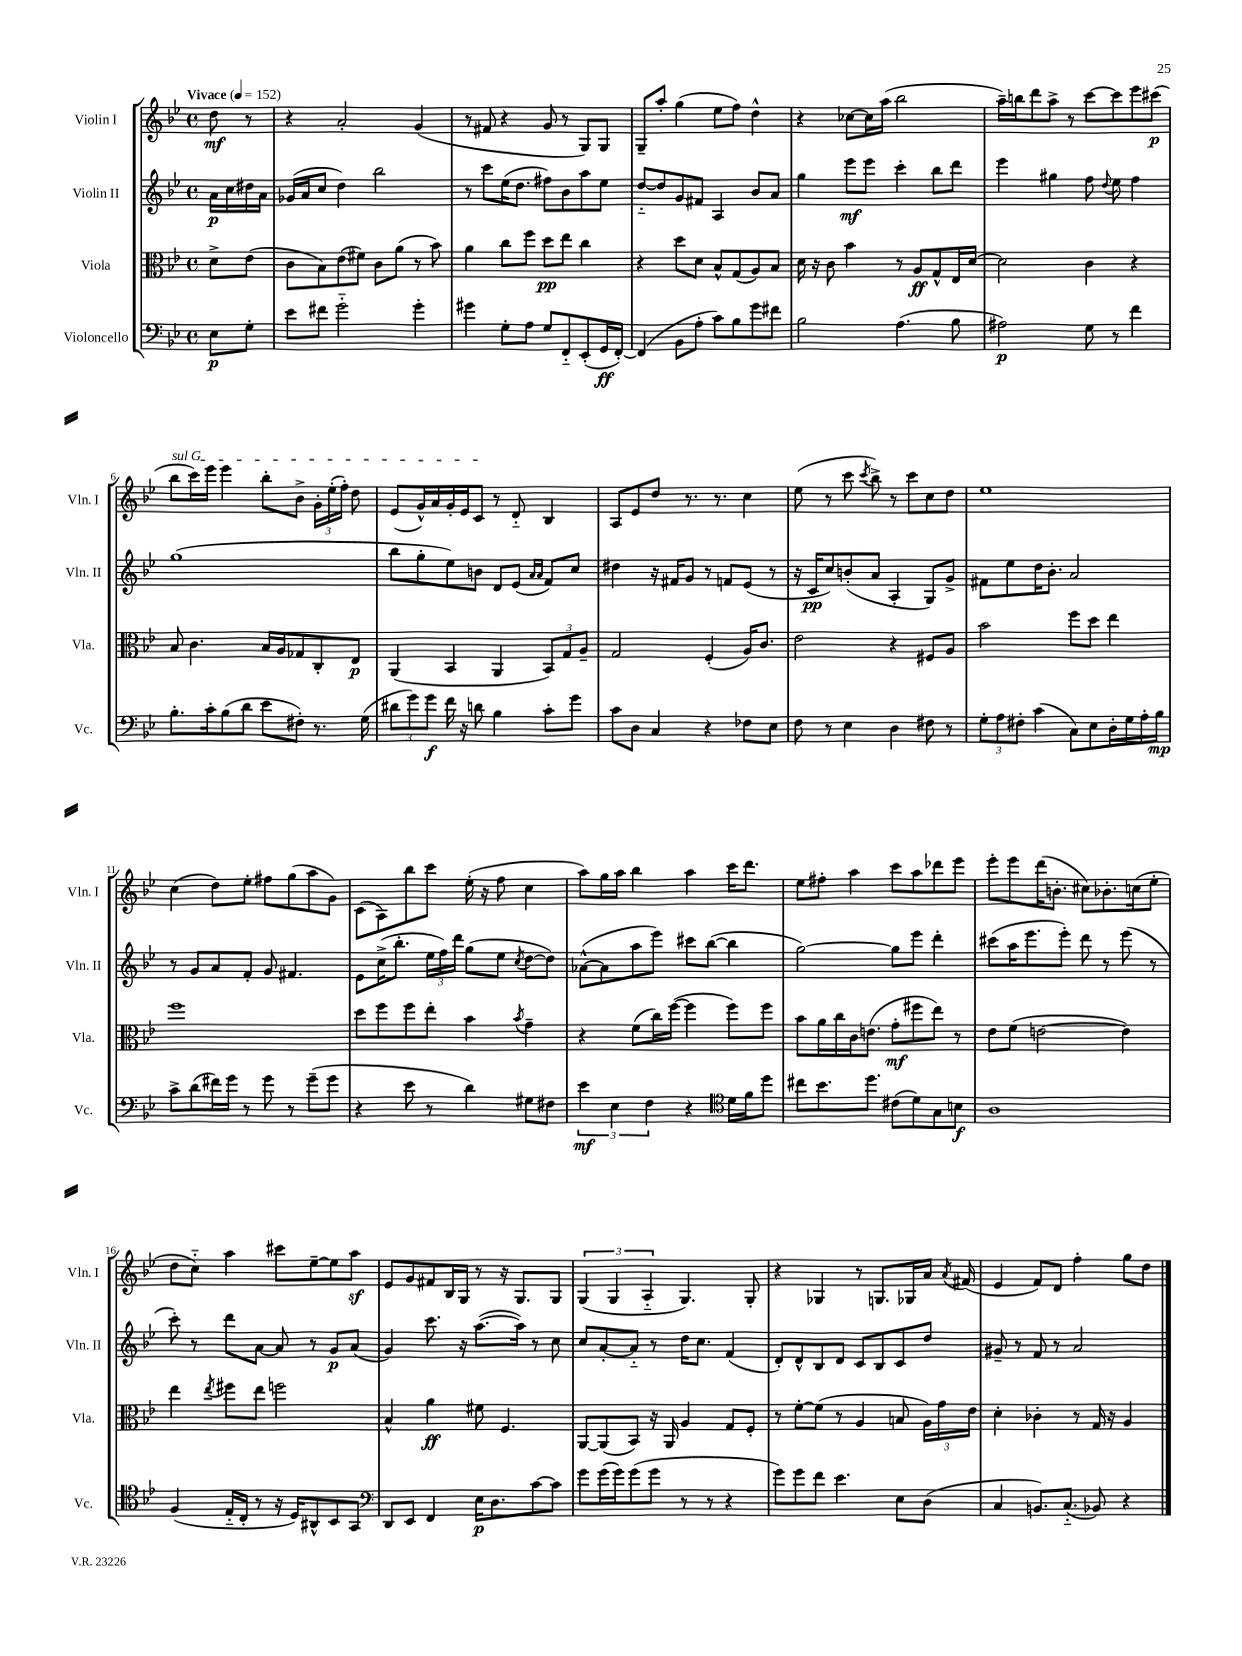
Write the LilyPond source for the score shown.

<<
\new StaffGroup <<
\new Staff = "s0" \with { instrumentName = "Violin I" shortInstrumentName = "Vln. I" } {
    \clef treble \key bes \major \defaultTimeSignature \time 4/4 \partial 4 \tempo "Vivace" 4 = 152
    \autoBeamOff d''8\mf r8 |
    r4 a'2-. g'4( |
    r8 fis'8 r4 g'8 r8 g8[) g8] |
    g8[-- a''8]-. g''4( ees''8[ f''8]) d''4-^ |
    r4 ces''8[~ ces''16 a''16]( bes''2 |
    a''16[--) b''16 d'''8 a''8]-> r8 c'''8[~ c'''8 ees'''8 cis'''8]\p( |
    \once \override TextSpanner.bound-details.left.text = \markup { \italic "sul G" } bes''8[\startTextSpan c'''16) ees'''16] ees'''4 bes''8[-. bes'8]-> \tuplet 3/2 { g'16[-. ees''16-.( f''16]-.) } d''8 |
    ees'8[( g'16-^) a'16 g'16-. ees'16 c'8]\stopTextSpan r8 d'8-_ bes4 |
    a8[ ees'8 d''8] r8. r8. c''4 |
    ees''8( r8 c'''8 \acciaccatura { c'''8 } bes''8->) r8 c'''8[ c''8 d''8] |
    ees''1 |
    c''4( d''8[) ees''8]-. fis''8[ g''8( a''8 g'8]) |
    c'8[( a8) bes''8 c'''8] ees''16-.( r16 f''8 c''4 |
    a''8[) g''16 a''16] bes''4 a''4 c'''16[ d'''8.] |
    ees''8[ fis''8]-. a''4 c'''8[ a''8 des'''8 ees'''8] |
    ees'''8[-. ees'''8 d'''16( b'8.]-. cis''8[) bes'8.-. c''16( ees''8]-. |
    d''8[ c''8]-_) a''4 cis'''8[ ees''8~-- ees''8 a''8]\sf |
    ees'8[ g'8 fis'8 bes16 g16] r8 r16 g8.[ g8] |
    \tuplet 3/2 { g4( g4 a4-_ } g4.) g8-. |
    r4 ges4 r8 g8.[ ges16 a'16] \acciaccatura { a'8 } fis'16( |
    ees'4 f'8[) d'8] f''4-. g''8[ d''8] \bar "|." |
}
\new Staff = "s1" \with { instrumentName = "Violin II" shortInstrumentName = "Vln. II" } {
    \clef treble \key bes \major \defaultTimeSignature \time 4/4 \partial 4
    \autoBeamOff a'16[\p c''16 dis''16 a'16] |
    ges'16[( a'16 c''8] d''4) bes''2 |
    r8 c'''8[ ees''16( d''8.] fis''8[) bes'8 a''8 ees''8] |
    d''8[~-_ d''8 g'8 fis'8] a4 bes'8[ a'8] |
    g''4 ees'''8[\mf ees'''8] c'''4-. bes''8[ d'''8] |
    ees'''4 gis''4 f''8 \appoggiatura { d''8 } ees''8 f''4 |
    g''1( |
    bes''8[ g''8-. ees''8) b'8] d'8[ ees'8]( \grace { a'16[ a'16] } f'8[) c''8] |
    dis''4 r16 fis'16[ g'8] r8 f'8[ ees'8]( r8 |
    r16 c'16[\pp c''8) b'8-.( a'8] a4-. g8[) g'8]-> |
    fis'8[ ees''8 d''16 bes'8.]-. a'2 |
    r8 g'8[ a'8 f'8]-. g'8 fis'4. |
    ees'8[ c''16->( bes''8.]-. \tuplet 3/2 { ees''16[ f''16) d'''16] } g''8[( ees''8] \acciaccatura { c''8 } d''8[~ d''8]) |
    aes'8[~-^( aes'8 a''8 ees'''8]) cis'''8[ bes''8]~( bes''4 |
    g''2~) g''8[ ees'''8] d'''4-. |
    cis'''8[( a''16 ees'''8. ees'''8]-.) d'''8 r8 ees'''8( r8 |
    c'''8-.) r8 d'''8[ a'8]~ a'8 r8 g'8[\p a'8]( |
    g'4) c'''8. r16 a''8.[~( a''16]) r8 c''8 |
    c''8[ a'8~-. a'8]-_ r8 d''16[ c''8.] f'4( |
    d'8[-.) d'8-^ bes8 d'8] c'8[ bes8 c'8 d''8] |
    gis'8-- r8 f'8 r8 a'2 \bar "|." |
}
\new Staff = "s2" \with { instrumentName = "Viola" shortInstrumentName = "Vla." } {
    \clef alto \key bes \major \defaultTimeSignature \time 4/4 \partial 4
    \autoBeamOff d'8[-> ees'8]( |
    c'8[ bes8) ees'8( fis'8]) c'8[ a'8]( r8 bes'8) |
    a'4 c''8[ f''8] d''8[\pp ees''8] c''4 |
    r4 d''8[ d'8] bes8[-^ g8( a8) bes8] |
    d'16 r16 c'8 bes'4 r8 a8[\ff g8-^ ees16 d'16]~ |
    d'2 c'4 r4 |
    bes8 c'4. bes16[ a16 ges8 c8-. ees8]\p |
    a,4( bes,4 a,4 \tuplet 3/2 { bes,8[) g8 a8]-- } |
    g2 f4-.( a16[) c'8.] |
    ees'2 r4 fis8[ a8] |
    bes'2 f''8[ d''8] ees''4 |
    f''1 |
    d''8[ f''8 f''8 ees''8]-. bes'4 \acciaccatura { bes'8 } g'4-- |
    r4 f'8[( c''16) f''16]~( f''4 f''8[) f''8] |
    bes'8[ a'16 c''16 c'16 e'8.]( g'8[-.\mf fis''8 ees''8]) r8 |
    ees'8[ f'8]( e'2~ e'4) |
    ees''4 \acciaccatura { ees''8 } fis''8[ ees''8] f''2 |
    bes4-^ a'4\ff fis'8 f4. |
    a,8[~ a,8( bes,8]) r16 a,16 a4 g8[ f8]-. |
    r8 f'8[~-. f'8]( r8 a4 b8 \tuplet 3/2 { a16[) g'16 ees'16] } |
    d'4-. ces'4-. r8 g16 r16 a4 \bar "|." |
}
\new Staff = "s3" \with { instrumentName = "Violoncello" shortInstrumentName = "Vc." } {
    \clef bass \key bes \major \defaultTimeSignature \time 4/4 \partial 4
    \autoBeamOff ees8[\p g8]-. |
    ees'8[ fis'8] g'2-_ g'4-. |
    gis'4 g8[-. a8] g8[ f,8-_ ees,8-.( g,16\ff f,16]~-.) |
    f,4( bes,8[ a8]-. c'8[) bes8 g'8 fis'8] |
    bes2 a4.( bes8 |
    ais2\p) g8 r8 f'4 |
    bes8.[-. c'16-. bes8( d'8] ees'8[ fis8]-.) r8. g16( |
    \tuplet 3/2 { dis'8[ g'8) g'8]\f } f'16 r16 d'8 bes4 c'8[-. g'8] |
    c'8[ d8] c4 r4 fes8[ ees8] |
    f8 r8 ees4 d4 fis8 r8 |
    \tuplet 3/2 { g8[-. a8 fis8]-. } c'4( c8[) ees8 d16-. g16 a16-. bes16]\mp |
    c'8[-> d'8( fis'16) g'16] r8 g'8 r8 g'8[--( g'8] |
    r4 ees'8 r8 d'4) gis8[ fis8] |
    \tuplet 3/2 { ees'4\mf ees4 f4 } r4 \clef tenor d'16[ f'16 d''8] |
    cis''8[ bes'8. d''8.] cis'8[( d'8) g8 b8]\f |
    a1 |
    f4( ees16[-_ c16]-. r8 r16 d16[) ais,8-^ bes,8 g,8] |
    \clef bass d,8[ ees,8] f,4 ees16[\p d8. c'8~ c'8] |
    g'8[ g'16( g'16) g'8( g'8] r8 r8 r4 |
    g'8[) g'8 f'8] ees'4. ees8[ d8]( |
    c4 b,8.[) c8.]-_( bes,8) r4 \bar "|." |
}
>>
>>
